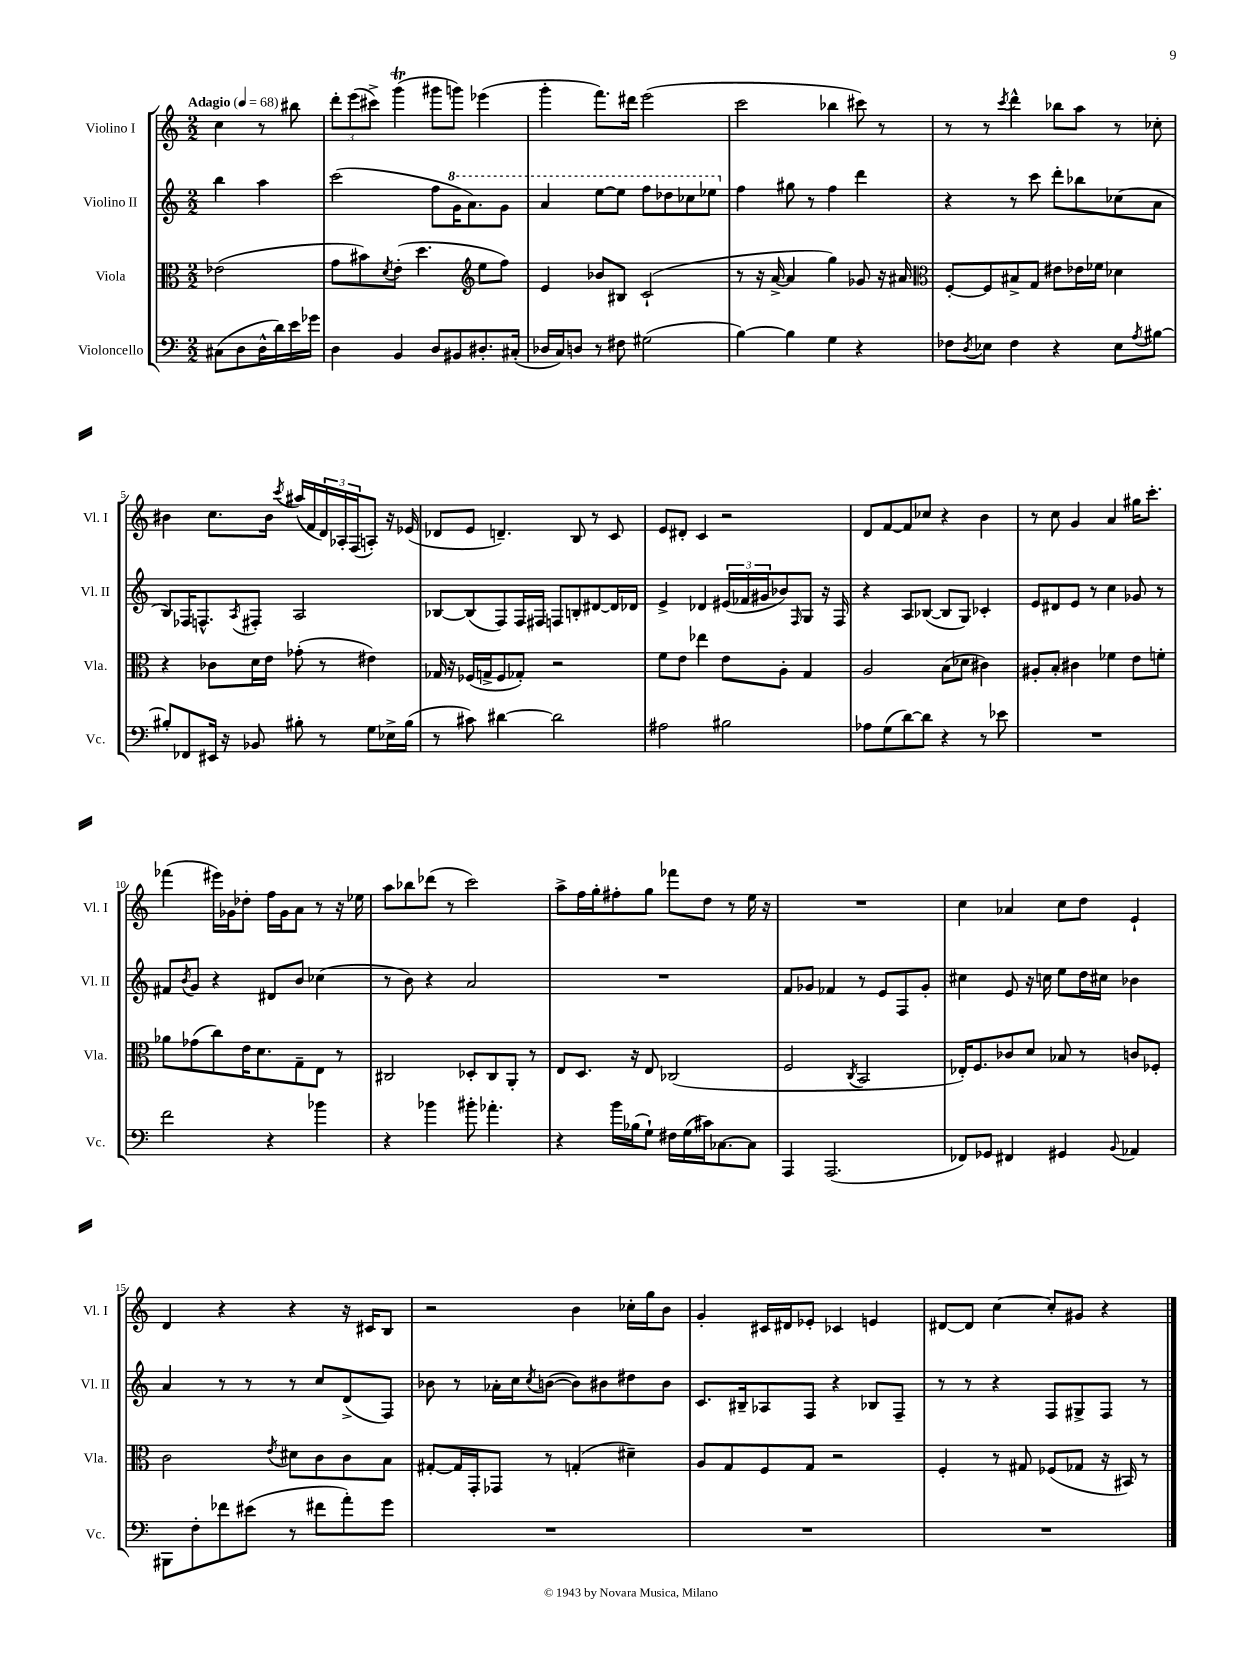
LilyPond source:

<<
\new StaffGroup <<
\new Staff = "s0" \with { instrumentName = "Violino I" shortInstrumentName = "Vl. I" } {
    \clef treble \key c \major \numericTimeSignature \time 2/2 \partial 2 \tempo "Adagio" 4 = 68
    c''4 r8 bis''8 |
    \tuplet 3/2 { d'''8-. e'''8( cis'''8->) } g'''4\trill( gis'''8 g'''8) ees'''4( |
    g'''4-. f'''8.) dis'''16 e'''2( |
    c'''2 bes''4 cis'''8) r8 |
    r8 r8 \acciaccatura { c'''8 } d'''4-^ bes''8 a''8 r8 ces''8-. |
    bis'4 c''8. bis'16 \acciaccatura { c'''8 } ais''16( f'16 \tuplet 3/2 { d'16) aes16-. f16( } a8-.) r16 ees'16( |
    des'8 e'8 d'4.--) b8 r8 c'8 |
    e'8 dis'8-. c'4 r2 |
    d'8 f'8~ f'8 ces''8 r4 b'4 |
    r8 c''8 g'4 a'4 gis''16 c'''8.-. |
    fes'''4( eis'''16) ges'16 des''8-. f''16 ges'16 a'8 r8 r16 ees''16 |
    a''8 bes''8 des'''8( r8 c'''2) |
    a''8-> f''16 g''16-. fis''8-. g''8 fes'''8 d''8 r8 e''16 r16 |
    R1 |
    c''4 aes'4 c''8 d''8 e'4-! |
    d'4 r4 r4 r16 cis'16 b8 |
    r2 b'4 ces''16-. g''16 b'8 |
    g'4-. cis'16 dis'16 ees'8-. ces'4 e'4 |
    dis'8~ dis'8 c''4~ c''8-. gis'8 r4 \bar "|." |
}
\new Staff = "s1" \with { instrumentName = "Violino II" shortInstrumentName = "Vl. II" } {
    \clef treble \key c \major \numericTimeSignature \time 2/2 \partial 2
    b''4 a''4 |
    c'''2( f''8 \ottava #1 g''16 a''8.) g''8 |
    a''4 e'''8~ e'''8 f'''8 des'''8 ces'''8 ees'''8 \ottava #0 |
    f''4 gis''8 r8 f''4 d'''4 |
    r4 r8 c'''8 d'''8-. bes''8 ces''8( a'8 |
    b8) fes16 f8.-^ \acciaccatura { a8 } fis8-. a2 |
    bes8~ bes8( f8) f16 fis16 f8 b8-. dis'8~ dis'16 des'16 |
    e'4-> des'4 \tuplet 3/2 { eis'16( fes'16 gis'16 } bes'8) \grace { f16 } g8 r16 f16 |
    r4 a8 bes8~( bes8 g8) ces'4-. |
    e'8 dis'8 e'8 r8 c''4 ges'8 r8 |
    fis'8 \acciaccatura { b'8 } g'8 r4 dis'8 b'8 ces''4( |
    r8 b'8) r4 a'2 |
    R1 |
    f'8 ges'8 fes'4 r8 e'8 f8 ges'8-. |
    cis''4 e'8 r16 c''16 e''8 d''16 cis''16 bes'4 |
    a'4 r8 r8 r8 c''8 d'8->( f8) |
    bes'8 r8 aes'16-. c''16 \acciaccatura { c''8 } b'8~( b'8) bis'8 dis''8 bis'8 |
    c'8. bis16-- aes8 f8 r4 bes8 f8-- |
    r8 r8 r4 f8 gis8-> f8 r8 \bar "|." |
}
\new Staff = "s2" \with { instrumentName = "Viola" shortInstrumentName = "Vla." } {
    \clef alto \key c \major \numericTimeSignature \time 2/2 \partial 2
    ees'2( |
    g'8 bis'8) \acciaccatura { d'8 } e'8-.( d''4. \clef treble e''8 f''8) |
    e'4 bes'8 bis8 c'2-!( |
    r8 r16 a'16~-> a'4 g''4) ges'8 r16 ais'16 |
    \clef alto f8~-. f8 bis8-> g8 eis'8 ees'16 fes'16 des'4 |
    r4 ces'8 d'16 e'16 ges'8-.( r8 eis'4) |
    ges16 r16 fes16( g16-> fes8 ges8-.) r2 |
    f'8 e'8 ees''4 e'8 a8-. g4 |
    a2 b8( des'8 cis'4) |
    ais8-. b8-. cis'4 fes'4 e'8 f'8-. |
    aes'8 ges'8( c''8) e'16 d'8. g8-- e8 r8 |
    cis2 des8-. cis8 a,8-. r8 |
    e8 d8. r16 e8 ces2( |
    f2 \acciaccatura { c8 } b,2 |
    ees16-.) f8. ces'8 d'8 bes8 r8 c'8 fes8-. |
    c'2 \acciaccatura { e'8 } dis'8 c'8 c'8 b8 |
    gis8~-. gis16 g,16-. ges,8 r8 g4-.( dis'4--) |
    a8 g8 f8 g8 r2 |
    f4-. r8 gis8 fes8( ges8 r16 bis,16) r8 \bar "|." |
}
\new Staff = "s3" \with { instrumentName = "Violoncello" shortInstrumentName = "Vc." } {
    \clef bass \key c \major \numericTimeSignature \time 2/2 \partial 2
    cis8( d8 d16-^ d'16) e'16 ges'16 |
    d4 b,4 d8 bis,8 dis8.-. cis16-.( |
    des16 c16) d8 r8 fis8 gis2( |
    b4~) b4 g4 r4 |
    fes8 \acciaccatura { d8 } ees8 fes4 r4 ees8 \acciaccatura { a8 } bis8~ |
    bis8-. fes,8 eis,16 r16 bes,8 bis8-. r8 g8 ees16-> bis16( |
    r8 cis'8) dis'4~ dis'2 |
    ais2 bis2 |
    aes8 g8( d'8~) d'8 r4 r8 ees'8 |
    R1 |
    f'2 r4 bes'4 |
    r4 bes'4 bis'8-. aes'4.-. |
    r4 b'16 bes16( g8-!) fis16 g16( cis'16) ces8.~ ces8 |
    a,,4 a,,2.( |
    fes,8) ges,8 fis,4 gis,4 \appoggiatura { b,8 } aes,4 |
    bis,,8 f8-. fes'8 eis'8( r8 fis'8 a'8-.) g'8 |
    R1 |
    R1 |
    R1 \bar "|." |
}
>>
>>
